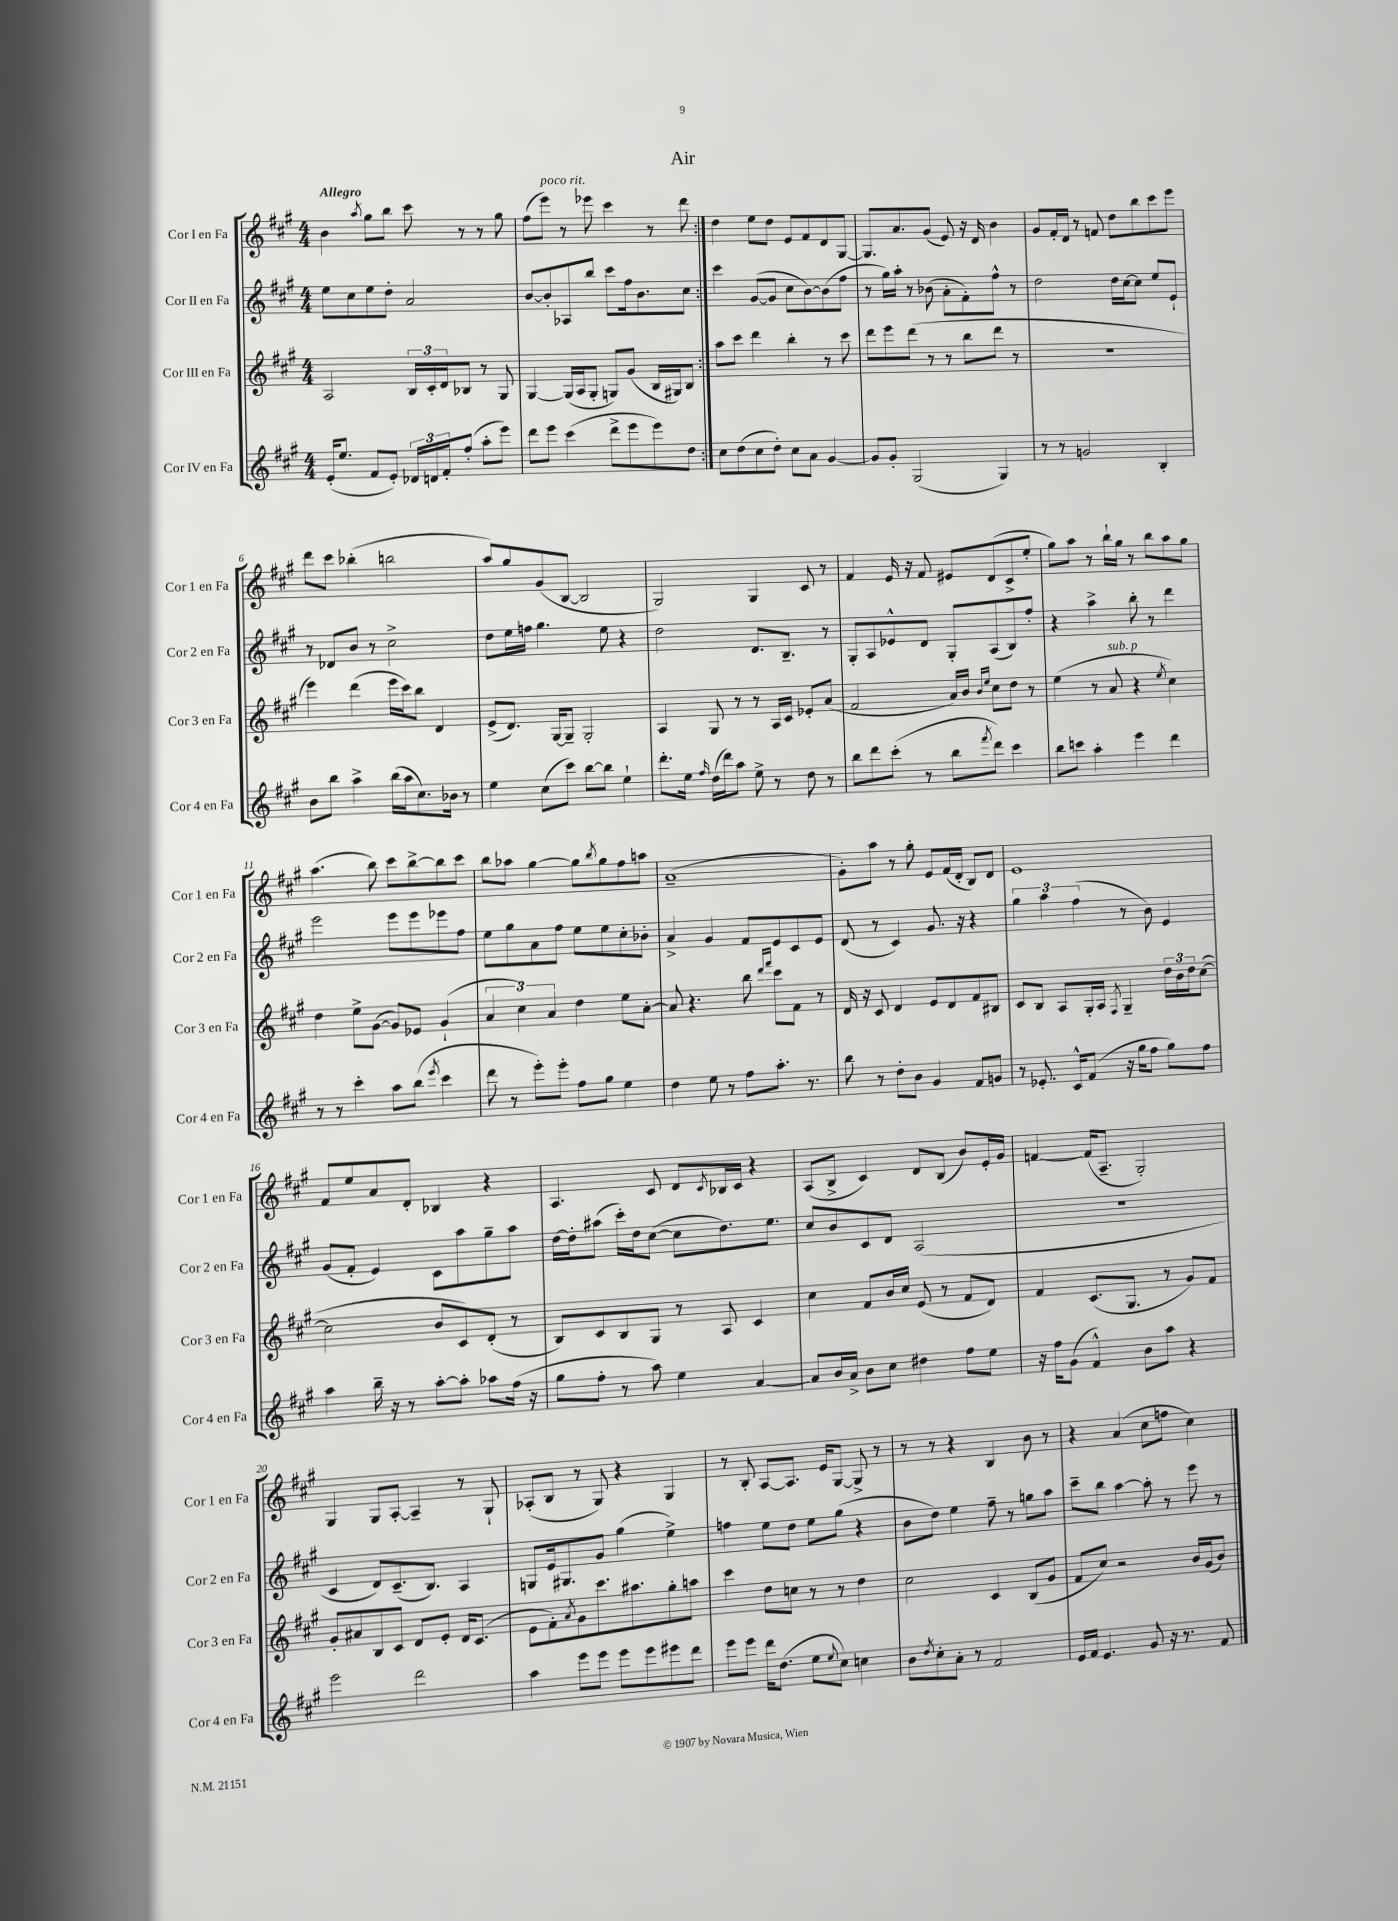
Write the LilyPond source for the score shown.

\header { title = "Air" }
<<
\new StaffGroup <<
\new Staff = "s0" \with { instrumentName = "Cor I en Fa" shortInstrumentName = "Cor 1 en Fa" } {
    \clef treble \key a \major \numericTimeSignature \time 4/4 \tempo "Allegro"
    \repeat volta 2 { b'4 \acciaccatura { a''8 } gis''8 b''8 cis'''8 r8 r8 gis''8 |
    fis''8( e'''8^\markup { \italic "poco rit." }) r8 ees'''8 cis'''4 r8 d'''8 | }
    d''4 e''8 d''8 e'8 fis'8 d'8 gis8~ |
    gis8. a'8. gis'8( e'8) r16 d'16 b'4 |
    gis'8 fis'16-. d'16 r8 f'8 d''8 b''8 cis'''8 e'''8 |
    d'''8 cis'''8 bes''4-.( b''2 |
    a''8) gis''8 gis'8( b8~ b2 |
    gis2) gis4 cis'8 r8 |
    fis'4 e'16 r16 fis'8 eis'8 d'8( cis'8-> e''8-. |
    gis''8) a''8 r8 b''16-! gis''16 r8 b''8 a''8 gis''8 |
    a''4.( b''8) cis'''8 b''8~-> b''8 cis'''8 |
    b''8 aes''8 gis''4~ gis''8 \acciaccatura { b''8 } gis''8 fis''8 a''8 |
    a'1--( |
    gis'8-.) a''8 r8 gis''8-. e'8 fis'16( d'16-. b8) d'8 |
    e'1 |
    fis'8 e''8 a'8 d'8-. bes4 r4 |
    a4. cis'8 d'8 \acciaccatura { cis'8 } bes16 cis'16 r4 |
    a8( b8-> cis'4) d'8 b8( b'8) e'16-. gis'16 |
    f'4~ f'16( a8.-- gis2-.) |
    gis4 gis8 a8~-. a4-- r8 gis8-! |
    aes8-.( b8 r8 gis8) r4 gis4 |
    r8 b8-. a8~ a8. e'16 gis8~ gis8-> r8 |
    r8 r8 r4 b4 b'8 r8 |
    r4 a'4( cis''8 f''8 cis''4) \bar "|." |
}
\new Staff = "s1" \with { instrumentName = "Cor II en Fa" shortInstrumentName = "Cor 2 en Fa" } {
    \clef treble \key a \major \numericTimeSignature \time 4/4
    \repeat volta 2 { e''8 cis''8 e''8 d''8-. a'2 |
    b'8~ b'8-. aes8 b''8 cis'''8 fis''16 b'8. cis''8 | }
    cis'''4 gis'8~( gis'8 cis''8 b'8~) b'8( fis''8 |
    r8 gis''16) a''16-. r8 bes'8( a'8-. fis'8-.) fis''8-^ r8 |
    d''2 d''16 cis''16~ cis''8 e''8 e'8-! |
    r8 des'8 b'8 r8 cis''2-> |
    d''8 e''16 f''16 gis''4. e''8 r4 |
    d''2 d'8. b8.-- r8 |
    gis8-. a8 ees'8-^ d'8 gis8-. a8( b8) fis''8-. |
    r4 a''4-> b''8-. r8 d'''4 |
    e'''2 e'''8 e'''8 ees'''8 fis''8 |
    e''8 gis''8 a'8 fis''8 e''8 e''8 cis''8-. bes'8-. |
    a'4-> gis'4 fis'8 e'8 cis'8 e'8 |
    d'8( r8 cis'4) gis'8. r16 r4 |
    \tuplet 3/2 { gis''4 a''4 fis''4( } r8 b'8) e'4 |
    gis'8( fis'8-. e'4) cis'8 a''8 gis''8-- a''8 |
    d''16~ d''16-. ais''8( cis'''16-.) d''16 cis''8~( cis''8 d''8.) e''8. |
    cis''8 b'8 cis'8 d'8 a2( |
    R1 |
    cis'4 d'8) cis'8.--( b8.) a4 |
    g8 e'16 gis8. gis'8 gis''4( e''4->) |
    f''4 e''8 d''8 e''8 gis''8( r4 |
    b'8 d''8) e''4 fis''8-- r8 g''8 a''8 |
    cis'''8-- b''8 a''4~ a''8-. r8 e'''8 r8 \bar "|." |
}
\new Staff = "s2" \with { instrumentName = "Cor III en Fa" shortInstrumentName = "Cor 3 en Fa" } {
    \clef treble \key a \major \numericTimeSignature \time 4/4
    \repeat volta 2 { a2 \tuplet 3/2 { b16 cis'16-. d'16 } bes8 r8 gis8 |
    gis4~ gis16( a16 gis8-. g8) gis'8( b16 gis16) b8 | }
    a''8 cis'''8 d'''4 b''4-. r8 cis'''8 |
    d'''8 e'''8 d'''8( r8 r8 b''8 d'''8 r8 |
    R1 |
    e'''4) d'''4( e'''16 cis'''16) b''8 d'4 |
    e'8->( d'8.) gis16~ gis8-- gis2-. |
    a4 gis8 r8 r8 a16 cis'16 ees'8-. a'8( |
    fis'2 a'16) b'16 \grace { b'16 e''16 } cis''8 d''8 r8 |
    e''4( r8 a'8^\markup { \italic "sub. p" } r4 \acciaccatura { e''8 } cis''4) |
    d''4 e''8-> gis'8~( gis'8) ees'8 gis'4-!( |
    \tuplet 3/2 { a'4 cis''4) a'4 } d''4 e''8 a'8~-. |
    a'8 r4. b''8 \grace { d'''16 fis'''16 } cis'''8 fis'8 r8 |
    d'16 r16 cis'8 d'4 e'8 d'8 fis'8 bis8 |
    cis'8 b8 a8 gis16-. a16 \acciaccatura { fis8 } gis4-- \tuplet 3/2 { d''16 b'16 d''16 } cis''8~( |
    cis''2 b'8 cis'8) d'8-.( r8 |
    b8) cis'8 b8 gis8 r8 a8 cis'4 |
    cis''4 fis'8 b'16 cis''16 e'8( r8 fis'8 d'8) |
    fis'4 cis'8.( gis8. r8 gis'8) fis'8 |
    gis'8-. ais'8 b8 cis'8 d'8 e'8-. d'16 cis'8.( |
    e'8 fis'8-.) \acciaccatura { a'8 } gis'8 cis'''8. ais''8. gis''8-. a''8 |
    cis'''4 d''8 c''8 r8 r8 d''4 |
    cis''2 cis'4 b8( gis'8 |
    fis'8 cis''8) r2 b'16 gis'16( b'8) \bar "|." |
}
\new Staff = "s3" \with { instrumentName = "Cor IV en Fa" shortInstrumentName = "Cor 4 en Fa" } {
    \clef treble \key a \major \numericTimeSignature \time 4/4
    \repeat volta 2 { e'16-.( e''8. fis'8 e'8-.) \tuplet 3/2 { des'16 d'16 fis'16-. } fis''8-.( a''8-. e'''8) |
    d'''8 e'''8 cis'''4( d'''8-> e'''8 e'''8) d''8 | }
    cis''8 d''8( cis''8 d''8-.) cis''8 a'8 gis'4~ |
    gis'8 gis'8-. gis2( gis4) |
    r8 r8 g'2 b4-. |
    b'8 b''8 a''4-> b''16( a''16 cis''8.) bes'16 r8 |
    e''4 cis''8( cis'''8) b''8~ b''8 e''4-! |
    d'''8.-. e''16 \grace { fis''16 } d''16( d'''16) a''8 e''8-> r8 d''8 r8 |
    b''8 d'''8 cis'''8-.( r8 b''8 \acciaccatura { fis'''8 } d'''8) cis'''4 |
    b''8 c'''8 a''4-. e'''4 d'''4 |
    r8 r8 cis'''4-. a''8 b''8( \acciaccatura { e'''8 } cis'''4 |
    d'''8 r8 e'''8-.) e'''8-. fis''8 gis''8 e''4 |
    d''4 e''8 r8 fis''8 a''8.-. r8. |
    b''8 r8 d''8-. b'8 gis'4 fis'8 g'8 |
    r8 ees'8.-. cis'16-^ fis'8( r16 gis''16 fis''8 gis''8) fis''8 |
    a''4 b''16-- r16 r8 a''8~-. a''8-. aes''8 fis''16( r16 |
    gis''8 fis''8-. r8 a''8) e''4 a'4~ |
    a'8 b'16 a'16-> b'8 cis''8 dis''4 fis''8 e''8 |
    r16 fis''16 gis'8( fis'4-^) b'8 a''8 r4 |
    e'''2 d'''2 |
    a''4 e'''8 e'''8 e'''8 e'''8 eis'''8 d'''8 |
    e'''8 e'''8 d'''16 d''8.( e''8 \appoggiatura { e''8 } cis''8) c''4 |
    b'8 \acciaccatura { d''8 } cis''8-. a'8-. r8 fis'2 |
    e'16 fis'16 e'4. gis'8 r16 r8. fis'8 \bar "|." |
}
>>
>>
